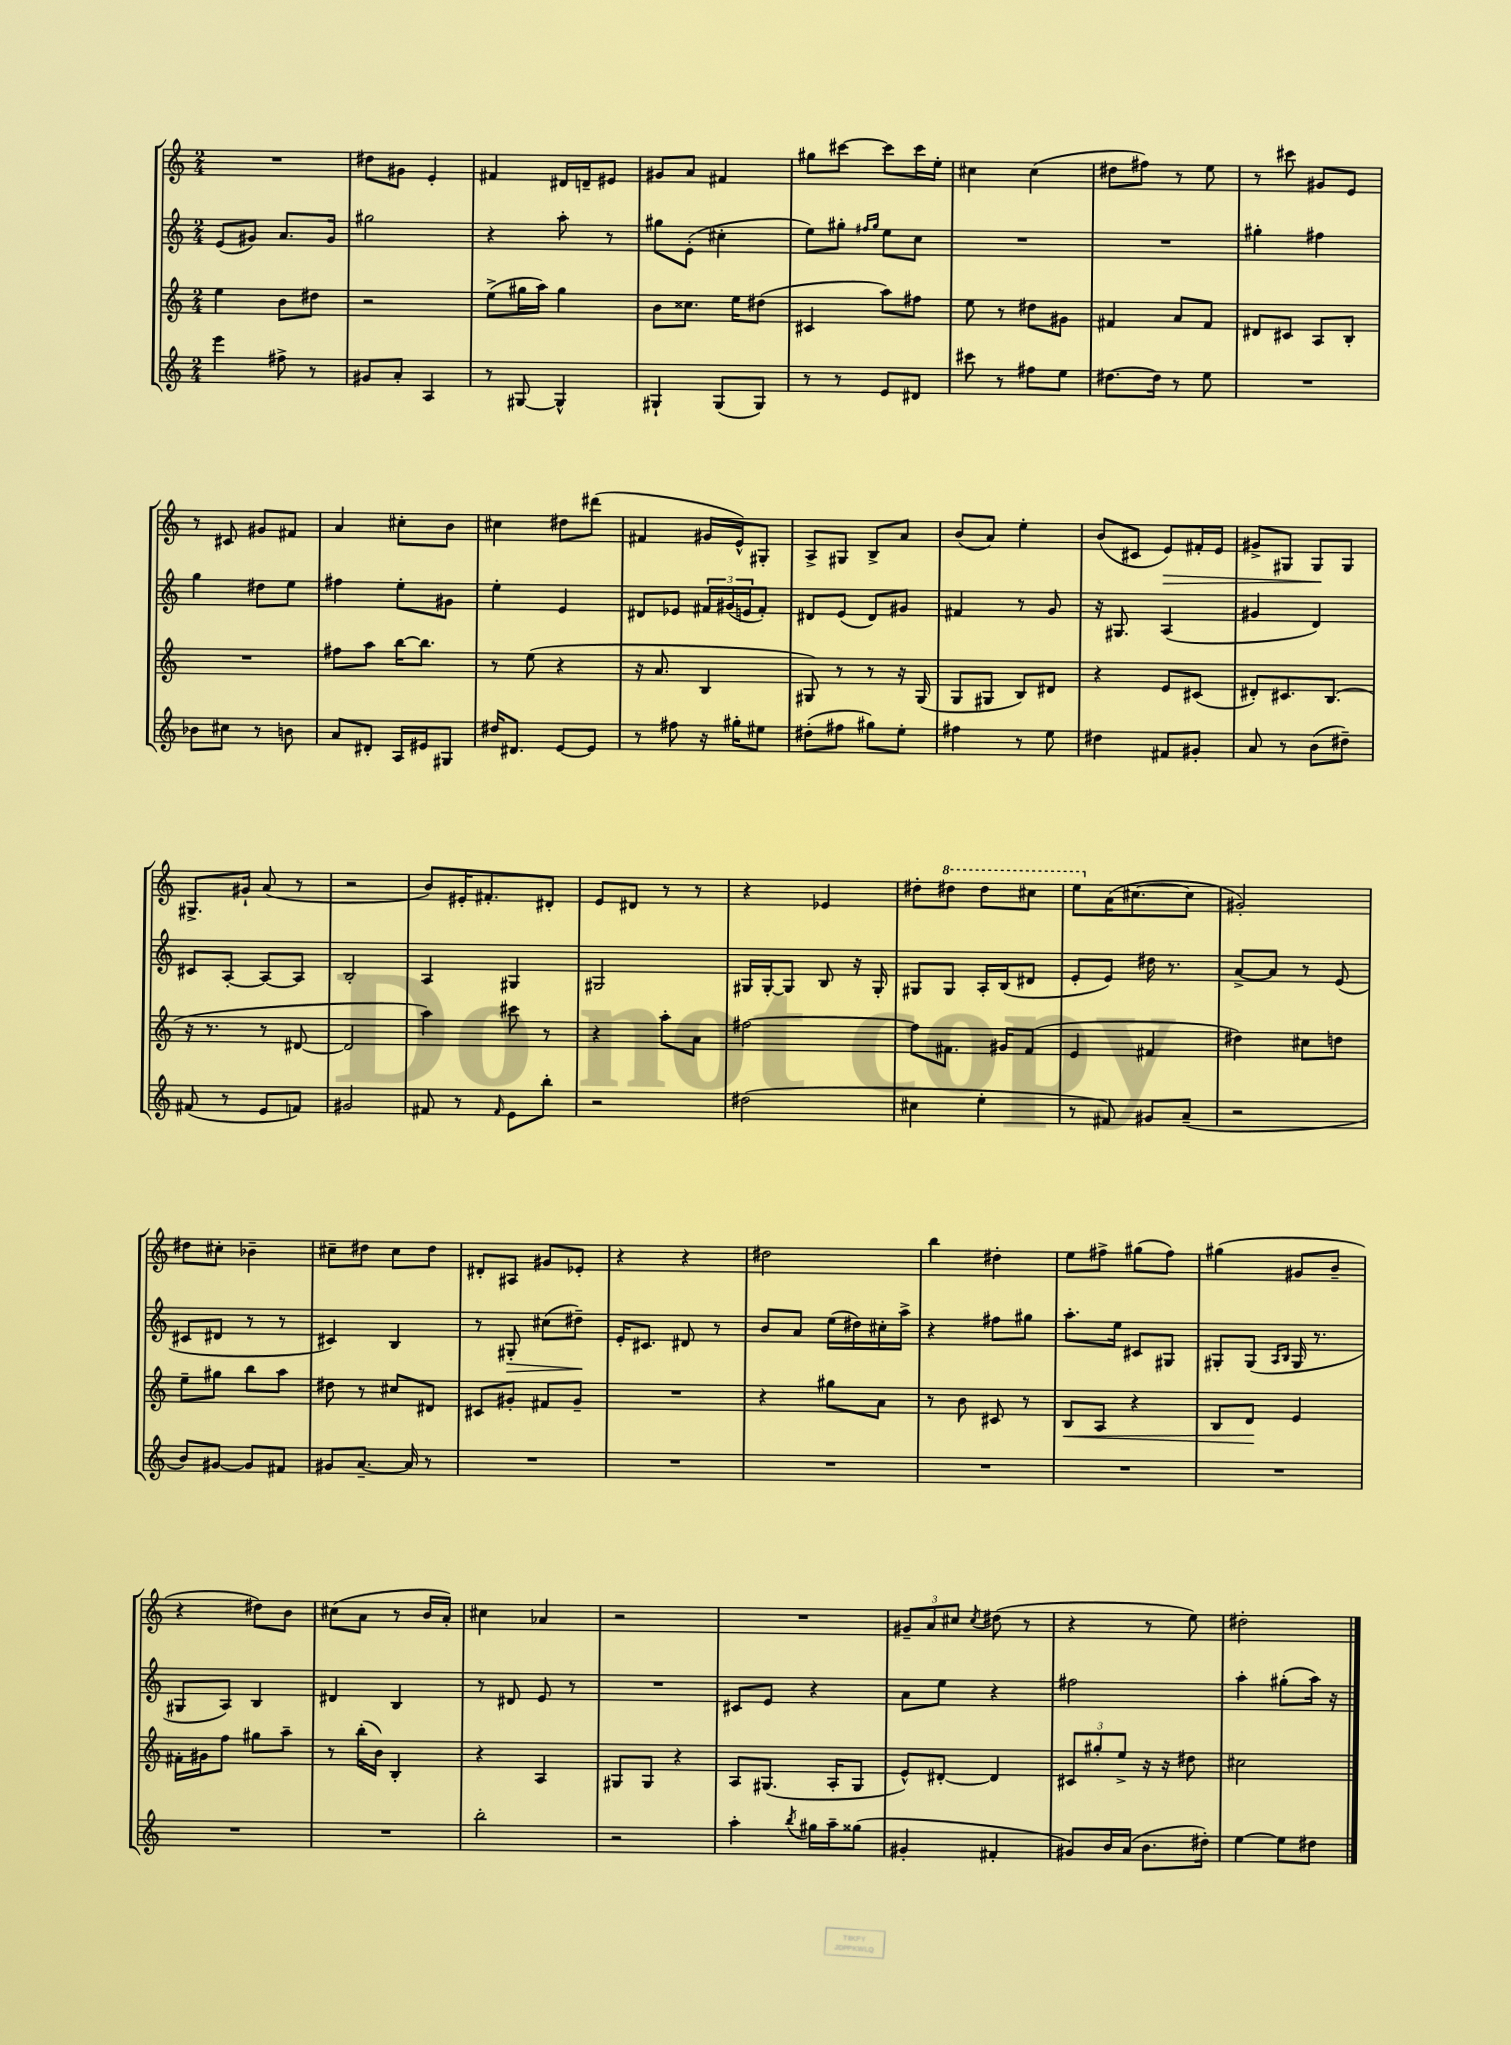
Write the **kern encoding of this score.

**kern	**kern	**dynam	**kern	**dynam	**kern	**dynam
*part4	*part3	*part3	*part2	*part2	*part1	*part1
*staff4	*staff3	*staff3	*staff2	*staff2	*staff1	*staff1
*clefG2	*clefG2	*	*clefG2	*	*clefG2	*
*k[]	*k[]	*	*k[]	*	*k[]	*
*M2/4	*M2/4	*	*M2/4	*	*M2/4	*
=26	=26	=26	=26	=26	=26	=26
4eee\	4ee\	.	(8e/L	.	2r	.
.	.	.	8g#X/J)	.	.	.
8ff#X^\	8b\L	.	8.a/L	.	.	.
8r	8dd#X\J	.	.	.	.	.
.	.	.	16g#/Jk	.	.	.
=27	=27	=27	=27	=27	=27	=27
8g#X/L	2r	.	2gg#X\	.	8dd#X\L	.
8a'/J	.	.	.	.	8g#X\J	.
4A/	.	.	.	.	4e'/	.
=28	=28	=28	=28	=28	=28	=28
8r	(8ee^\L	.	4r	.	4f#X/	.
[8G#X/	16gg#X\L	.	.	.	.	.
.	16aa\JJ)	.	.	.	.	.
4G#^^/]	4gg#\	.	8aa'\	.	16d#X/LL	.
.	.	.	.	.	16dn~/J	.
.	.	.	8r	.	8e#X/J	.
=29	=29	=29	=29	=29	=29	=29
4G#X`/	8b\L	.	8gg#X\L	.	8g#X/L	.
.	8.cc##X\J	.	(8e'\J	.	8a/J	.
(8G#/L	.	.	4cc#X'\	.	4f#X/	.
.	16ee\KL	.	.	.	.	.
8G#/J)	(8dd#X\J	.	.	.	.	.
=30	=30	=30	=30	=30	=30	=30
8r	4c#X/	.	8ee\L)	.	8gg#X\L	.
8r	.	.	8gg#X'\J	.	[8ccc#X\J	.
.	.	.	16qqff#X/LL	.	.	.
.	.	.	16qqgg#/JJ	.	.	.
8e/L	8aa\L)	.	8ee\L	.	8ccc#\L]	.
8d#X/J	8ff#X\J	.	8cc\J	.	16ccc#\L	.
.	.	.	.	.	16ee'\JJ	.
=31	=31	=31	=31	=31	=31	=31
8ccc#X\	8ee\	.	2r	.	4cc#X\	.
8r	8r	.	.	.	.	.
8ff#X\L	8dd#X\L	.	.	.	(4cc#\	.
8ee\J	8g#X\J	.	.	.	.	.
=32	=32	=32	=32	=32	=32	=32
[8.dd#X\L	4f#X/	.	2r	.	8dd#X\L	.
.	.	.	.	.	8ff#X\J)	.
16dd#\Jk]	.	.	.	.	.	.
8r	8a/L	.	.	.	8r	.
8ee\	8f#/J	.	.	.	8ee\	.
=33	=33	=33	=33	=33	=33	=33
2r	8d#X/L	.	4gg#X'\	.	8r	.
.	8c#X/J	.	.	.	8ccc#X\	.
.	8A/L	.	4ff#X\	.	8g#X/L	.
.	8B'/J	.	.	.	8e/J	.
!!LO:LB:g=z
=34	=34	=34	=34	=34	=34	=34
8b-X\L	2r	.	4gg\	.	8r	.
8cc#X\J	.	.	.	.	8c#X/	.
8r	.	.	8dd#X\L	.	8g#X/L	.
8bn\	.	.	8ee\J	.	8f#X/J	.
=35	=35	=35	=35	=35	=35	=35
8a/L	8ff#X\L	.	4ff#X\	.	4a/	.
8d#X'/J	8aa\J	.	.	.	.	.
16A/LL	[16bb\KL	.	8ee'\L	.	8cc#X'\L	.
16e#X/J	8.bb\J]	.	.	.	.	.
8G#X/J	.	.	8g#X\J	.	8b\J	.
=36	=36	=36	=36	=36	=36	=36
16dd#X/KL	8r	.	4ee'\	.	4cc#X\	.
8.d#X/J	.	.	.	.	.	.
.	(8ee\	.	.	.	.	.
[8e/L	4r	.	4e/	.	8dd#X\L	.
8e/J]	.	.	.	.	(8ddd#X\J	.
=37	=37	=37	=37	=37	=37	=37
8r	16r	.	8d#X/L	.	4f#X/	.
.	8.a/	.	.	.	.	.
8ff#X\	.	.	8e-X/J	.	.	.
16r	4B/	.	24f#X/LL	.	16g#X/LL	.
.	.	.	(24g#X/	.	.	.
16gg#X'\KL	.	.	.	.	16e^^/J)	.
.	.	.	24en/J	.	.	.
8ee#X\J	.	.	8f#'/J)	.	8G#X'/J	.
=38	=38	=38	=38	=38	=38	=38
(8dd#X'\L	8G#X/)	.	8d#X/L	.	8A^/L	.
8ff#X\J	8r	.	(8e/J	.	8G#X/J	.
8gg#X\L)	8r	.	8d#/L)	.	8B^/L	.
8ee'\J	16r	.	8g#X/J	.	8a/J	.
.	(16G#/	.	.	.	.	.
=39	=39	=39	=39	=39	=39	=39
4ff#X\	8G/L	.	4f#X/	.	(8b/L	.
.	8G#X/J	.	.	.	8a/J)	.
8r	8B/L)	.	8r	.	4ee'\	.
8ee\	8d#X/J	.	8g/	.	.	.
=40	=40	=40	=40	=40	=40	=40
4dd#X\	4r	.	16r	.	(8b/L	.
.	.	.	8.G#X/	.	.	.
.	.	.	.	.	8c#X/J	.
!	!	!	!	!	!	!LO:HP:b
8f#X/L	8e/L	.	(4A/	.	8e/L)	>
8g#X'/J	(8c#X/J	.	.	.	16f#X'/L	.
.	.	.	.	.	16e/JJ	.
=41	=41	=41	=41	=41	=41	=41
8a/	8d#X'/L)	.	4g#X/	.	8g#X^/L	.
8r	8.c#X/	.	.	.	8G#X/J	.
(8b\L	.	.	4d/)	.	8G#/L	.
.	(8.B/J	.	.	.	.	.
8dd#X~\J)	.	.	.	.	8G#/J	]
!!LO:LB:g=z
=42	=42	=42	=42	=42	=42	=42
(8f#X/	16r	.	8c#X/L	.	8.G#X^/L	.
.	8.r	.	.	.	.	.
8r	.	.	[8A'/J	.	.	.
.	.	.	.	.	16g#X`/Jk	.
8e/L	8r	.	8A/L_	.	(8a/	.
8fn/J)	[8d#X/	.	8A/J]	.	8r	.
=43	=43	=43	=43	=43	=43	=43
2g#X/	2d#/]	.	2B'/	.	2r	.
=44	=44	=44	=44	=44	=44	=44
8f#X/	4aa\)	.	4A/	.	8b/L)	.
8r	.	.	.	.	16e#X'/K	.
.	.	.	.	.	8.f#X'/	.
16qqf#/	.	.	.	.	.	.
8e\L	8ccc#X\	.	4G#X/	.	.	.
8bb'\J	8r	.	.	.	8d#X'/J	.
=45	=45	=45	=45	=45	=45	=45
2r	4r	.	2G#X/	.	8e/L	.
.	.	.	.	.	8d#X/J	.
.	8aa'\L	.	.	.	8r	.
.	8a\J	.	.	.	8r	.
=46	=46	=46	=46	=46	=46	=46
(2dd#X\	[2ff#X\	.	16G#X/LL	.	4r	.
.	.	.	[16G#'/J	.	.	.
.	.	.	8G#/J]	.	.	.
.	.	.	8B/	.	4e-X/	.
.	.	.	16r	.	.	.
.	.	.	16G#'/	.	.	.
=47	=47	=47	=47	=47	=47	=47
4cc#X\	8ff#\L]	.	8G#X/L	.	8dd#X'\L	.
*	*	*	*	*	*8va	*
.	8.f#X\J	.	8G#/J	.	8ddd#X\J	.
4ee'\	.	.	16A'/LL	.	8ddd#\L	.
.	16g#X/KL	.	(16B/J	.	.	.
.	(8f#/J	.	8d#X/J	.	8ccc#X\J	.
=48	=48	=48	=48	=48	=48	=48
8r	4e/	.	8e'/L	.	8eee\L	.
*	*	*	*	*	*X8va	*
8f#X/)	.	.	8e/J)	.	(16a\K	.
.	.	.	.	.	[8.cc#X\	.
8g#X/L	4f#X/	.	16dd#X\	.	.	.
.	.	.	8.r	.	.	.
(8a~/J	.	.	.	.	8cc#\J]	.
=49	=49	=49	=49	=49	=49	=49
2r	4dd#X\)	.	[8a^/L	.	2g#X'/)	.
.	.	.	8a/J]	.	.	.
.	8cc#X\L	.	8r	.	.	.
.	8ddn\J	.	(8e/	.	.	.
!!LO:LB:g=z
=50	=50	=50	=50	=50	=50	=50
8b/L)	8ee~\L	.	8c#X/L	.	8dd#X\L	.
[8g#X/J	8gg#X\J	.	8d#X/J	.	8cc#X'\J	.
8g#/L]	8bb\L	.	8r	.	4b-X~\	.
8f#X/J	8aa\J	.	8r	.	.	.
=51	=51	=51	=51	=51	=51	=51
8g#X/L	8dd#X\	.	4c#X/)	.	8cc#X~\L	.
[8.a~/J	8r	.	.	.	8dd#X\J	.
.	8cc#X/L	.	4B/	.	8cc#\L	.
16a/]	.	.	.	.	.	.
8r	8d#X/J	.	.	.	8dd#\J	.
=52	=52	=52	=52	=52	=52	=52
2r	8c#X/L	.	8r	.	8d#X'/L	.
!	!	!	!	!LO:HP:b	!	!
.	8g#X'/J	.	8G#X'/	>	8A#X/J	.
.	8f#X/L	.	(8cc#X\L	.	8g#X/L	.
.	8g#~/J	.	8dd#X~\J)	.	8e-X'/J	.
.	.	.	.	]	.	.
=53	=53	=53	=53	=53	=53	=53
2r	2r	.	16e'/KL	.	4r	.
.	.	.	8.c#X/J	.	.	.
.	.	.	8d#X/	.	4r	.
.	.	.	8r	.	.	.
=54	=54	=54	=54	=54	=54	=54
2r	4r	.	8b/L	.	2dd#X\	.
.	.	.	8a/J	.	.	.
.	8gg#X\L	.	(16ee\LL	.	.	.
.	.	.	16dd#X\)	.	.	.
.	8a\J	.	16cc#X'\	.	.	.
.	.	.	16aa^\JJ	.	.	.
=55	=55	=55	=55	=55	=55	=55
2r	8r	.	4r	.	4bb\	.
.	8b\	.	.	.	.	.
.	8c#X/	.	8ff#X\L	.	4dd#X'\	.
.	8r	.	8gg#X\J	.	.	.
=56	=56	=56	=56	=56	=56	=56
!	!	!LO:HP:b	!	!	!	!
2r	8B/L	<	8.aa'\L	.	8ee\L	.
.	8A/J	.	.	.	8ff#X^\J	.
.	.	.	16ee\Jk	.	.	.
.	4r	.	8c#X/L	.	(8gg#X\L	.
.	.	.	8G#X/J	.	8ff#\J)	.
=57	=57	=57	=57	=57	=57	=57
2r	8B/L	.	8G#X'/L	.	(4gg#X\	.
.	8d/J	.	(8G#/J	.	.	.
.	.	.	16qqA/LL	.	.	.
.	.	.	16qqB/JJ	.	.	.
.	4e/	[	16G#/	.	8g#X/L	.
.	.	.	8.r	.	.	.
.	.	.	.	.	8b~/J	.
!!LO:LB:g=z
=58	=58	=58	=58	=58	=58	=58
2r	16f#X'\LL	.	8G#X/L	.	4r	.
.	16g#X\J	.	.	.	.	.
.	8ff\J	.	8A/J)	.	.	.
.	8gg#X\L	.	4B/	.	8dd#X\L)	.
.	8aa~\J	.	.	.	8b\J	.
=59	=59	=59	=59	=59	=59	=59
2r	8r	.	4d#X/	.	(8cc#X\L	.
.	(16bb'\LL	.	.	.	8a\J	.
.	16b\JJ)	.	.	.	.	.
.	4B'/	.	4B/	.	8r	.
.	.	.	.	.	16b/LL	.
.	.	.	.	.	16a'/JJ)	.
=60	=60	=60	=60	=60	=60	=60
2bb'\	4r	.	8r	.	4cc#X\	.
.	.	.	8d#X/	.	.	.
.	4A/	.	8e/	.	4a-X/	.
.	.	.	8r	.	.	.
=61	=61	=61	=61	=61	=61	=61
2r	8G#X/L	.	2r	.	2r	.
.	8G#/J	.	.	.	.	.
.	4r	.	.	.	.	.
=62	=62	=62	=62	=62	=62	=62
4aa'\	8A/L	.	8c#X/L	.	2r	.
.	(8.G#X/J	.	8e/J	.	.	.
8qbb/	.	.	.	.	.	.
16gg#X\LL	.	.	4r	.	.	.
16aa~\J	16A'/KL	.	.	.	.	.
(8gg##X\J	8G#/J	.	.	.	.	.
=63	=63	=63	=63	=63	=63	=63
4g#X'/	8e^^/L)	.	8a\L	.	12g#X~/L	.
.	.	.	.	.	12a/	.
.	[8d#X'/J	.	8ee\J	.	.	.
.	.	.	.	.	12cc#X/J	.
.	.	.	.	.	8qcc#/	.
4f#X'/	4d#/]	.	4r	.	(8dd#X\	.
.	.	.	.	.	8r	.
=64	=64	=64	=64	=64	=64	=64
8g#X/L)	12c#X/L	.	2ff#X\	.	4r	.
.	12gg#X'/	.	.	.	.	.
16b/L	.	.	.	.	.	.
.	12ee^/J	.	.	.	.	.
(16a/JJ	.	.	.	.	.	.
8.b\L	16r	.	.	.	8r	.
.	16r	.	.	.	.	.
.	8dd#X\	.	.	.	8ee\)	.
16dd#X'\Jk)	.	.	.	.	.	.
=65	=65	=65	=65	=65	=65	=65
[4ee\	2cc#X\	.	4aa'\	.	2dd#X'\	.
8ee\L]	.	.	(8gg#X'\L	.	.	.
8dd#X\J	.	.	16aa\Jk)	.	.	.
.	.	.	16r	.	.	.
==	==	==	==	==	==	==
*-	*-	*-	*-	*-	*-	*-
